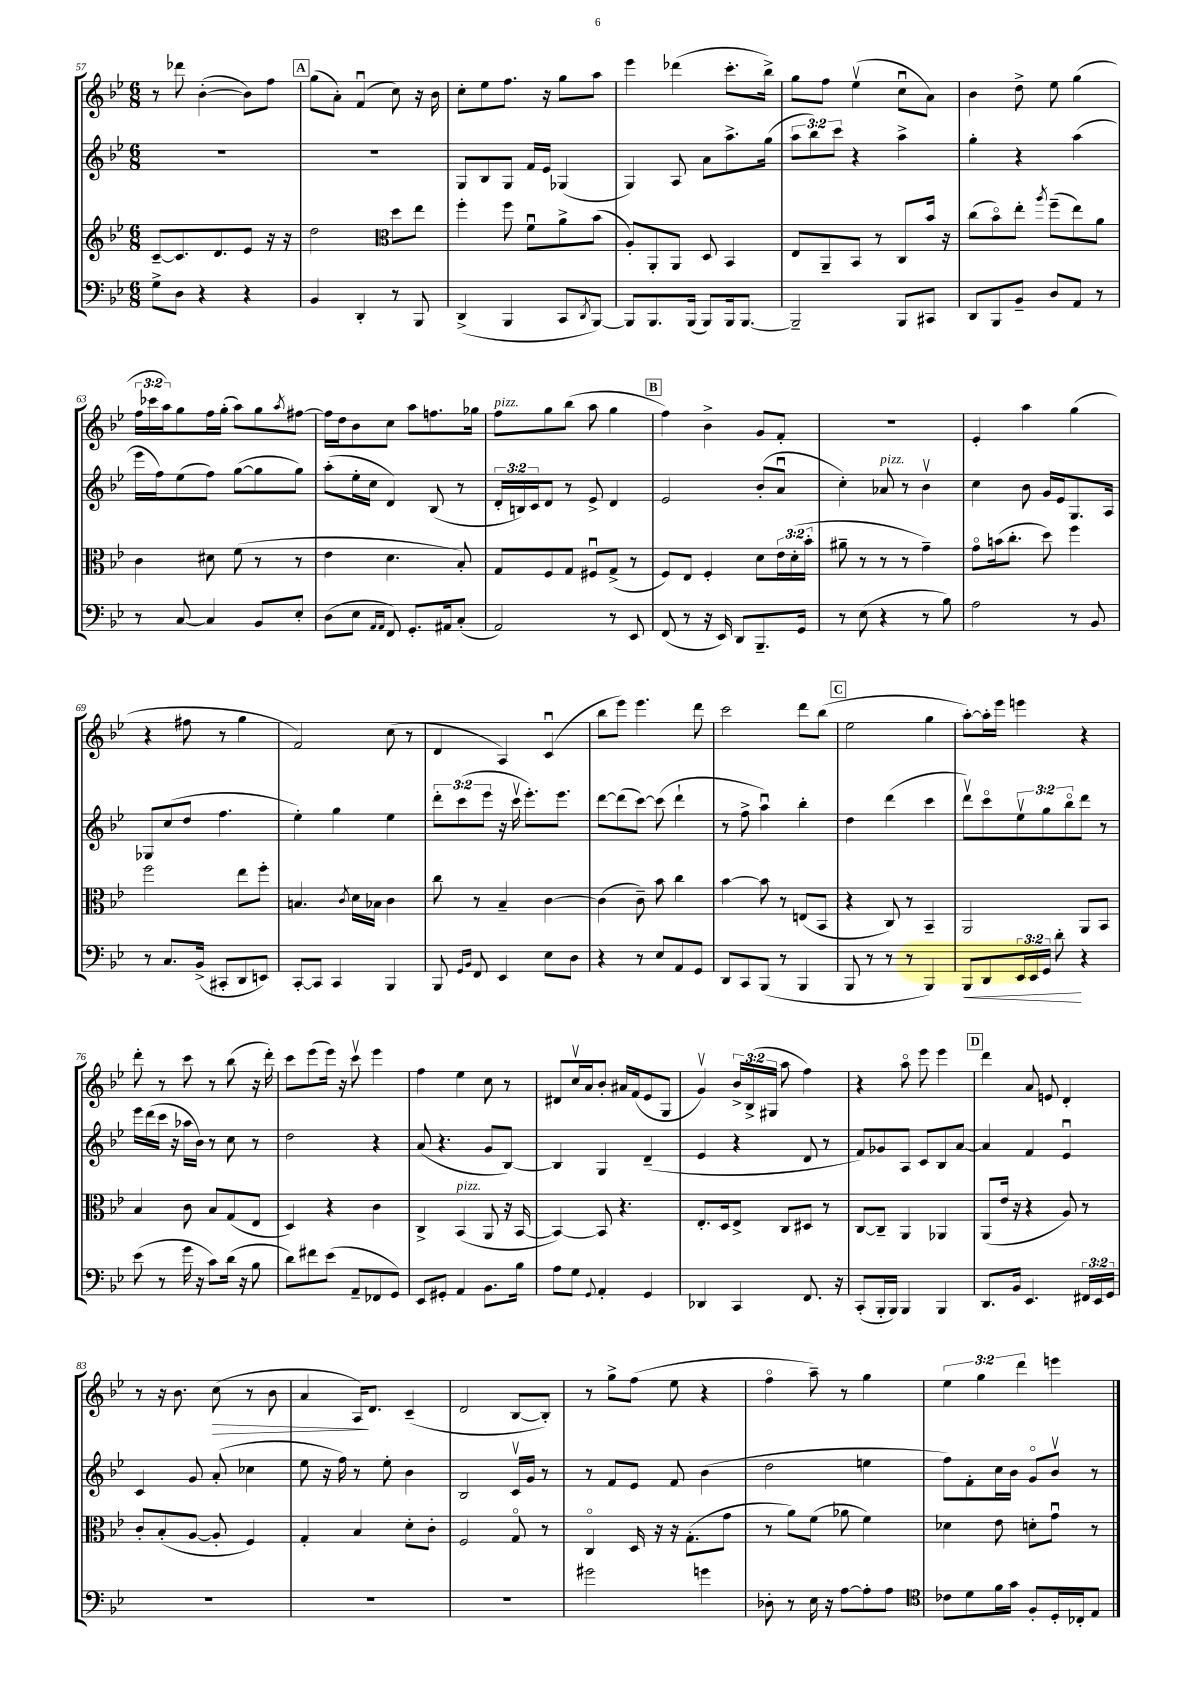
<<
\new StaffGroup <<
\new Staff = "s0" {
    \clef treble \key bes \major \numericTimeSignature \time 6/8 \override Staff.TupletNumber.text = #tuplet-number::calc-fraction-text
    r8 des'''8 bes'4~-.( bes'8) f''8 |
    \mark \markup { \box "A" } g''8( a'8-.) f'4\downbow( c''8) r16 bes'16 |
    c''8-. ees''8 f''8. r16 g''8 a''8 |
    ees'''4 des'''4( c'''8.-. bes''16->) |
    g''8 f''8 ees''4\upbow( c''8\downbow a'8) |
    bes'4 d''8-> ees''8 g''4( |
    \tuplet 3/2 { f''16 ces'''16 a''16) } g''8 f''16 g''16-.( a''8) g''8 \acciaccatura { a''8 } fis''8~ |
    fis''16 d''16 bes'8 c''8 a''8 f''8. ges''16 |
    f''8^\markup { \italic "pizz." } g''8 bes''8( a''8 g''4 |
    \mark \markup { \box "B" } f''4) bes'4-> g'8 f'8-. |
    R2. |
    ees'4-. a''4 g''4( |
    r4 fis''8 r8 g''4 |
    f'2) c''8( r8 |
    d'4 a4) c'4\downbow( |
    bes''8 ees'''8) ees'''4. d'''8 |
    c'''2 d'''8 bes''8( |
    \mark \markup { \box "C" } ees''2 g''4 |
    a''8~-.) a''16-. ees'''16 e'''4 r4 |
    d'''8-. r8 c'''8 r8 bes''8( r16 d'''16-.) |
    c'''8 ees'''8( ees'''16) r16 c'''8\upbow ees'''4 |
    f''4 ees''4 c''8 r8 |
    dis'8 c''16\upbow a'16 bes'8-. ais'16 f'16( ees'8 g8 |
    g'4\upbow) \tuplet 3/2 { bes'16-> bes16->( gis16 } a''8 f''4) |
    r4 a''8\flageolet ees'''8 ees'''4 |
    \mark \markup { \box "D" } d'''4 a'8 e'8 d'4-. |
    r8 r16 bes'8. c''8\>( r8 bes'8 |
    a'4 a16\!) d'8. c'4--( |
    d'2 bes8~ bes8-.) |
    r8 g''8-> f''8( ees''8 r4 |
    f''4\flageolet a''8--) r8 g''4 |
    \tuplet 3/2 { ees''4 g''4 d'''4 } e'''4 \bar "|." |
}
\new Staff = "s1" {
    \clef treble \key bes \major \numericTimeSignature \time 6/8 \override Staff.TupletNumber.text = #tuplet-number::calc-fraction-text
    R2. |
    \mark \markup { \box "A" } R2. |
    g8 bes8 g8 f'16 ees'16 ges4( |
    g4) a8 a'8 a''8.-> g''16( |
    \tuplet 3/2 { a''8 bes''8) c'''8 } r4 a''4-> |
    g''4-. r4 a''4( |
    ees'''16 f''16) ees''8( f''8) g''8~( g''8 g''8) |
    a''8-.( ees''16-. c''16 d'4) bes8( r8 |
    \tuplet 3/2 { d'16-. b16) c'16 } d'8 r8 ees'8-> d'4 |
    \mark \markup { \box "B" } ees'2 bes'8-.( a'8\downbow |
    c''4-.) aes'8^\markup { \italic "pizz." } r8 bes'4\upbow |
    c''4 bes'8 g'16 ees'16 g8. a16 |
    ges8 c''8( d''8 f''4. |
    ees''4-.) g''4 ees''4 |
    \tuplet 3/2 { d'''8-. c'''8( ees'''8 } r16 c'''16\upbow ees'''8.-.) ees'''8. |
    d'''8~ d'''8( c'''8~) c'''8( d'''4-! |
    r8 f''8-> a''4\downbow) bes''4-. |
    \mark \markup { \box "C" } d''4 d'''4( c'''4 |
    d'''8\upbow) c'''8\flageolet \tuplet 3/2 { ees''8\upbow g''8 bes''8\flageolet } d'''8 r8 |
    ees'''16 d'''16( c'''16 r16 aes''16 bes'16) r8 c''8 r8 |
    d''2 r4 |
    a'8( r4. g'8 bes8~) |
    bes4 g4 d'4--( |
    ees'4 r4 d'8 r8 |
    f'8) ges'8 a8 c'8 bes8 a'8~ |
    \mark \markup { \box "D" } a'4 f'4 ees'4\downbow |
    c'4 g'8 a'8-.( ces''4 |
    ees''8 r16 f''16) r8 ees''8-. bes'4 |
    bes2 c'16\upbow g'16 r8 |
    r8 f'8 ees'8 f'8 bes'4( |
    d''2 e''4 |
    f''8) f'8-. c''16 bes'16 g'8\flageolet bes'8\upbow r8 \bar "|." |
}
\new Staff = "s2" {
    \clef treble \key bes \major \numericTimeSignature \time 6/8 \override Staff.TupletNumber.text = #tuplet-number::calc-fraction-text
    c'8~-- c'8. d'8. ees'8 r16 r16 |
    \mark \markup { \box "A" } d''2 \clef alto d''8 ees''8 |
    f''4-. f''8 f'8\downbow a'8-> bes'8( |
    a8-.) a,8-. a,8 d8 bes,4 |
    ees8 a,8-- bes,8 r8 c8 bes'16 r16 |
    c''8( bes'8\flageolet) ees''8-. \acciaccatura { a''8 } f''8--( ees''8) a'8 |
    c'4 dis'8 f'8( r8 r8 |
    ees'4 d'4. bes8-.) |
    g8 f8 g8 fis8\downbow g8->( r8 |
    \mark \markup { \box "B" } f8) ees8 f4-. d'8 \tuplet 3/2 { ees'16 d'16-.( bes'16-. } |
    ais'8-- r8 r8 r8 g'4--) |
    g'8\flageolet b'16( c''8.-. d''8) f''4 |
    f''2 ees''8 f''8-. |
    b4. \acciaccatura { c'8 } d'16 bes16 c'4 |
    c''8 r8 bes4-- c'4~ |
    c'4( c'8--) bes'8 c''4 |
    bes'4~ bes'8 r8 e8( bes,8 |
    \mark \markup { \box "C" } r4 c8) r8 bes,4-- |
    a,2 a,8 bes,8 |
    bes4 c'8 bes8 g8( ees8 |
    d4) r4 c'4 |
    c4-> bes,4^\markup { \italic "pizz." }( a,8 r16 bes,16~ |
    bes,4~) bes,8 r4. |
    ees8.-. d16 ees8-> c8 dis8 r8 |
    c8~ c8-- a,4 aes,4 |
    \mark \markup { \box "D" } a,8( ees'16 r16 r4 a8) r8 |
    c'8-. bes8-.( a8~ a8-. f4) |
    g4-. bes4 d'8-. c'8-. |
    f2 g8\flageolet r8 |
    c4\flageolet d16 r16 r16 g8.-.( g'8 |
    r8 a'8) f'8( aes'8 f'4) |
    des'4 ees'8 d'8-. g'8\downbow r8 \bar "|." |
}
\new Staff = "s3" {
    \clef bass \key bes \major \numericTimeSignature \time 6/8 \override Staff.TupletNumber.text = #tuplet-number::calc-fraction-text
    g8-> d8 r4 r4 |
    \mark \markup { \box "A" } bes,4 d,4-. r8 bes,,8 |
    d,4->( bes,,4 c,8 \acciaccatura { d,8 } bes,,8~) |
    bes,,8 bes,,8. bes,,16( bes,,8) bes,,16 bes,,8.~ |
    bes,,2-- bes,,8 cis,8 |
    d,8 bes,,8 bes,8-- d8 a,8 r8 |
    r8 c8~ c4 bes,8 ees8-. |
    d8( ees8 \grace { a,16 a,16 } f,8) g,8.-. ais,16 c8-.( |
    a,2) r8 ees,8 |
    \mark \markup { \box "B" } f,8( r8 r16 ees,16) d,8 bes,,8.-- g,16 |
    r8 ees8( r4 r8 bes8) |
    a2 r8 bes,8 |
    r8 c8. bes,16->( cis,8-. d,8 e,8) |
    c,8~-. c,8 c,4 bes,,4 |
    bes,,8 \grace { g,16 bes,16 } f,8 ees,4 ees8 d8 |
    r4 r8 ees8 a,8 g,8 |
    d,8 c,8 bes,,8( r8 bes,,4 |
    \mark \markup { \box "C" } bes,,8 r8 r8 r8 bes,,4) |
    bes,,8\< d,8 \tuplet 3/2 { ees,16 ees,16 g,16 } d'8-.\! r4 |
    ees'8( r8 g'16 r16 c'8) d'16( r16 bes8 |
    d'8) fis'8 ees'8( a,8-- fes,8 g,8) |
    ees,8 gis,8-. a,4 bes,8. bes16 |
    a8 g8 \appoggiatura { g,8 } a,4-. g,4 |
    des,4 c,4 f,8. r16 |
    c,8-.( bes,,16-. bes,,16) bes,,4 bes,,4 |
    \mark \markup { \box "D" } d,8. bes,16 ees,4. \tuplet 3/2 { fis,16 ees,16 g,16 } |
    R2. |
    R2. |
    R2. |
    gis'2 g'4 |
    des8-. r8 ees16 r16 a8~ a8-. a8 |
    \clef tenor ces'8 d'8 f'16 g'16 f8-. d16-. ces16-. ees8 \bar "|." |
}
>>
>>
\layout { \context { \Score currentBarNumber = #57 } }
